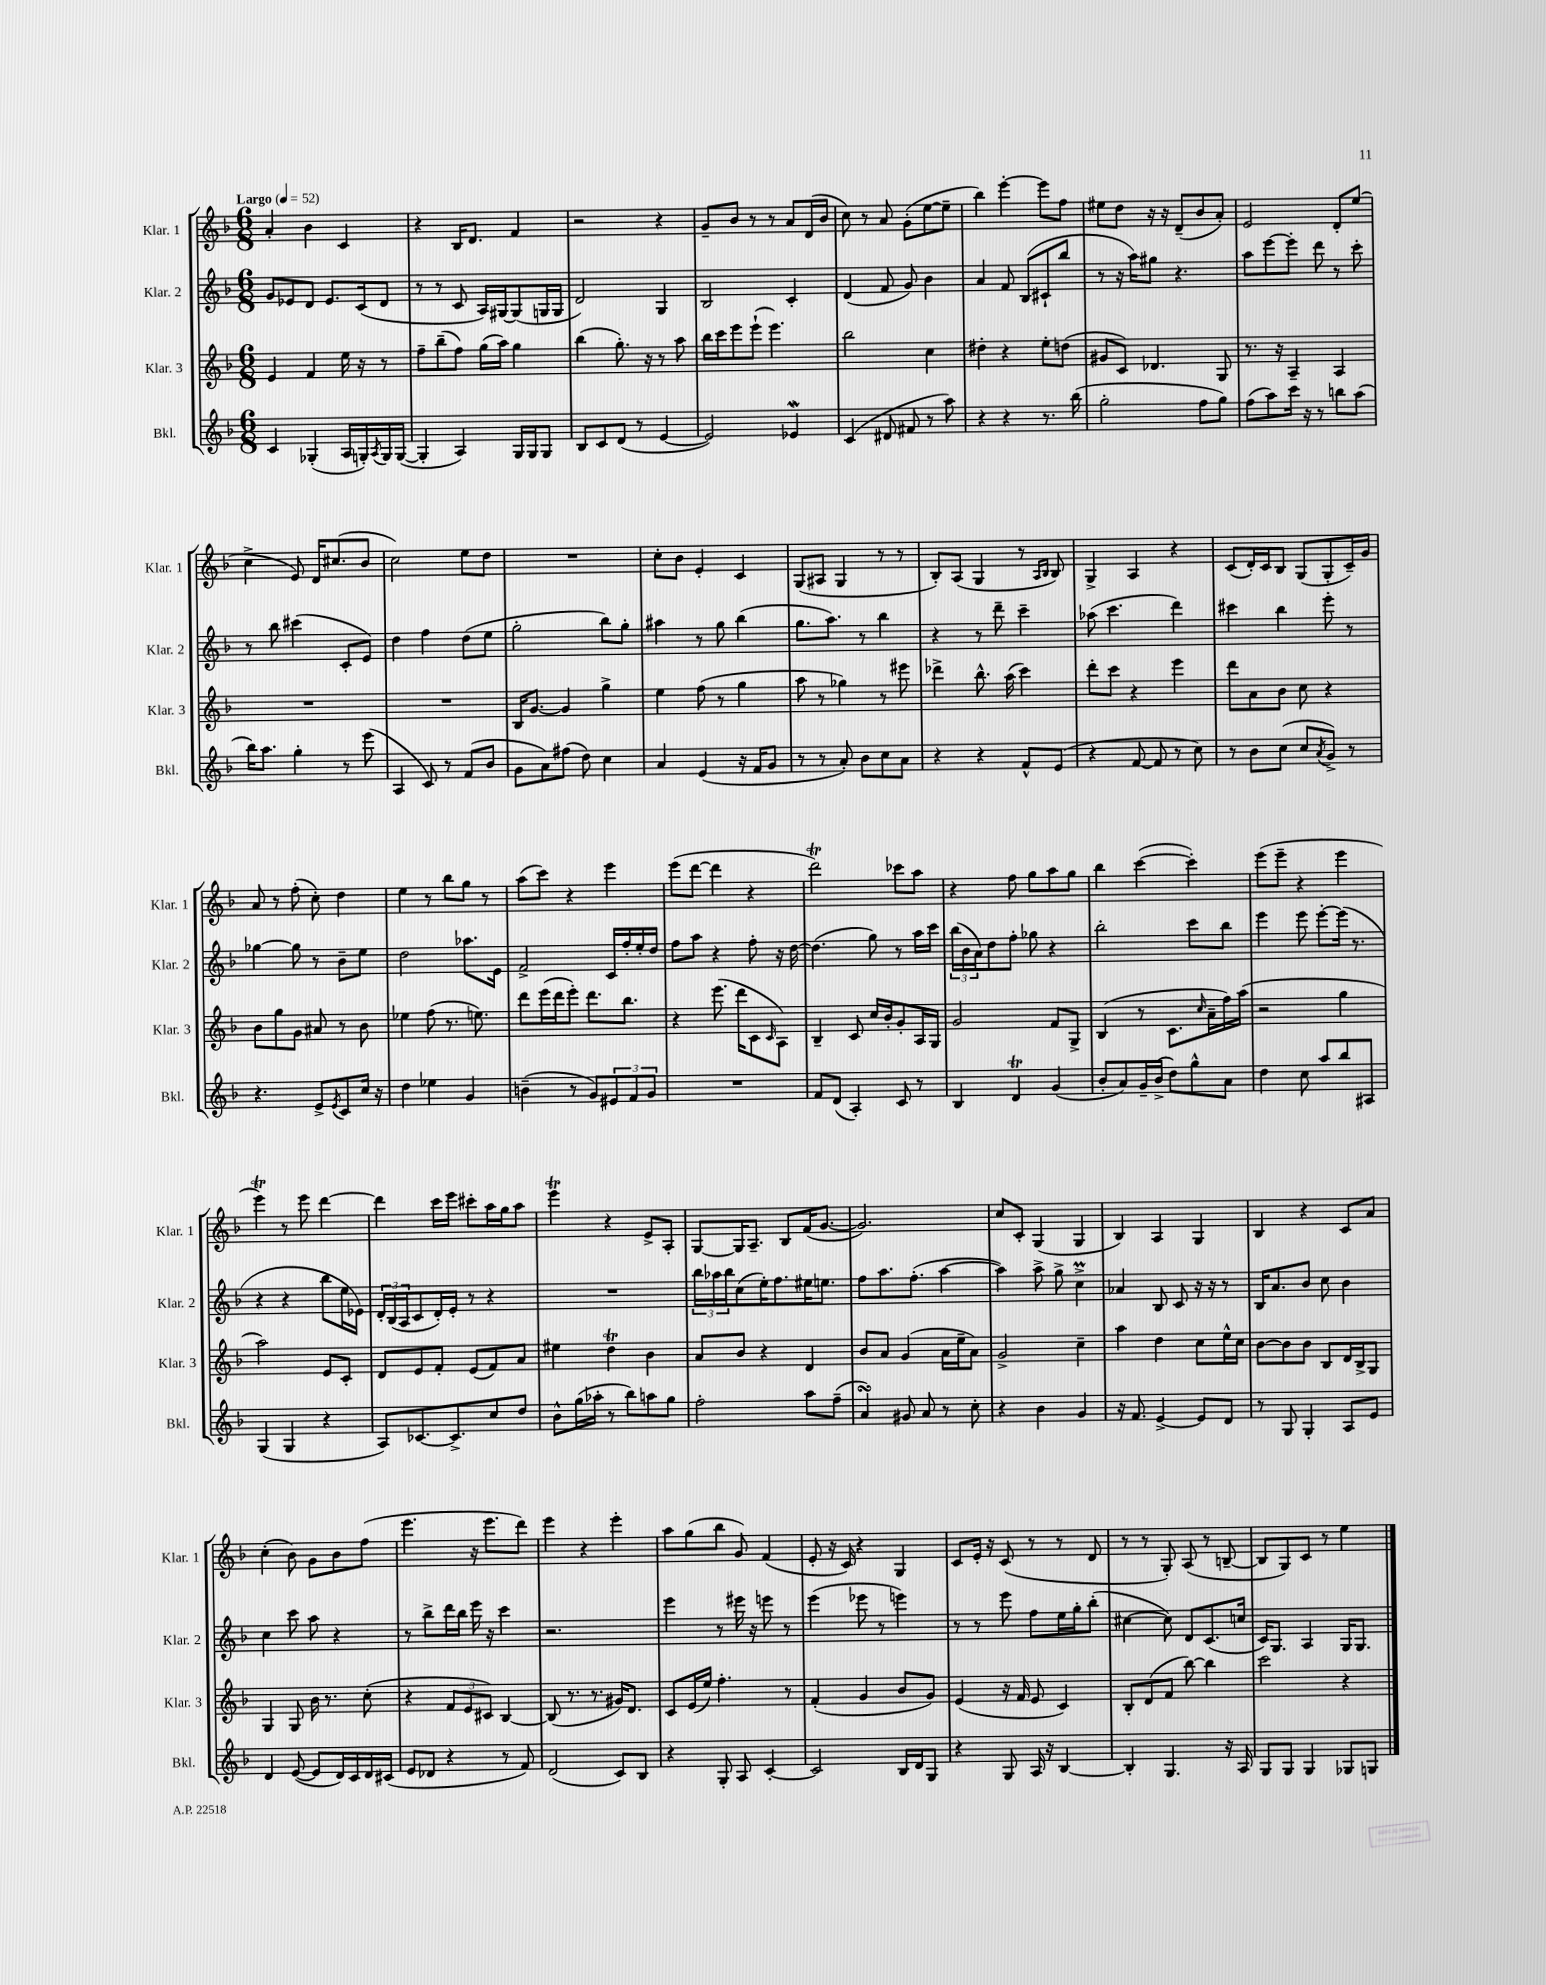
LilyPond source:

<<
\new StaffGroup <<
\new Staff = "s0" \with { instrumentName = "Klar. 1" shortInstrumentName = "Klar. 1" } {
    \clef treble \key f \major \numericTimeSignature \time 6/8 \tempo "Largo" 4 = 52
    a'4-. bes'4 c'4 |
    r4 bes16 d'8. f'4 |
    r2 r4 |
    g'8-- bes'8 r8 r8 a'8 d'16( bes'16 |
    c''8) r8 a'8 g'8-.( e''8~ e''8-- |
    bes''4) e'''4~-. e'''8 f''8 |
    eis''8 d''8 r16 r16 d'8--( bes'8 a'8-.) |
    e'2 d'8-. e''8( |
    c''4-> e'8) d'16 cis''8.( bes'8 |
    c''2) e''8 d''8 |
    R2. |
    c''8-. bes'8 e'4-. c'4 |
    g8( ais8 g4 r8 r8 |
    bes8-.) a8( g4 r8 \grace { a16 bes16 } bes8) |
    g4-> a4 r4 |
    c'8( d'16-.) c'16 bes8 g8( g8-. c'16--) g'16 |
    a'8 r8 f''8-.( c''8-.) d''4 |
    e''4 r8 bes''8 g''8 r8 |
    a''8( c'''8) r4 e'''4 |
    e'''8( d'''8~ d'''4 r4 |
    d'''2\trill) ces'''8 a''8 |
    r4 f''8 g''8 a''8 g''8 |
    bes''4 c'''4~( c'''4-.) |
    e'''8( e'''8-- r4 e'''4 |
    e'''4\trill) r8 e'''8 d'''4~ |
    d'''4 c'''16 e'''16 cis'''8-. a''16 g''16 a''8 |
    e'''4\trill r4 e'8-> a8-. |
    g8~ g16 a8.-- bes8 f'16( g'8.~ |
    g'2.) |
    c''8 c'8-. g4( g4 |
    bes4) a4 g4 |
    bes4 r4 c'8 a'8 |
    c''4-.( bes'8) g'8 bes'8 f''8( |
    e'''4. r16 e'''8. d'''8) |
    e'''4 r4 e'''4-. |
    a''8 g''8( bes''8 g'8) f'4( |
    e'8-. r16 c'16) r4 g4 |
    c'8 e'16-. r16 c'8( r8 r8 d'8 |
    r8 r8 g8-.) a8( r8 b8~-- |
    b8 g8) c'8 r8 e''4 \bar "|." |
}
\new Staff = "s1" \with { instrumentName = "Klar. 2" shortInstrumentName = "Klar. 2" } {
    \clef treble \key f \major \numericTimeSignature \time 6/8
    g'8 ees'8 d'8 ees'8. c'16( d'8 |
    r8 r8 c'8 a16) gis16~ gis8( g16 g16 |
    d'2) g4 |
    bes2 c'4-. |
    d'4( f'8 g'8) bes'4 |
    a'4 f'8 bes8( cis'8-! bes''8 |
    r8 r16 a''16) gis''8 r4. |
    a''8 e'''8~ e'''8-. d'''8 r8 c'''8-. |
    r8 bes''8 cis'''4( c'8-. e'8) |
    d''4 f''4 d''8( e''8 |
    g''2-. bes''8) g''8-. |
    ais''4 r8 g''8 bes''4( |
    g''8. a''8.) r8 bes''4 |
    r4 r8 d'''8-- c'''4-- |
    aes''8( c'''4. d'''4) |
    cis'''4 bes''4 e'''8-. r8 |
    ges''4~ ges''8 r8 bes'8-- e''8 |
    d''2 aes''8. e'16 |
    f'2-> c'16 f''16-. e''16-. d''16 |
    f''8 a''8 r4 f''8-. r16 d''16~ |
    d''4.( g''8) r8 a''16 c'''16 |
    \tuplet 3/2 { bes''16( bes'16 a'16) } d''8 f''8-. ges''8 r4 |
    bes''2-. c'''8 bes''8 |
    e'''4 e'''8 e'''8~-. e'''16( r8. |
    r4 r4 bes''8 e''16 ees'16) |
    \tuplet 3/2 { d'16-. bes16( a16 } c'8 d'16-.) e'16-. r8 r4 |
    R2. |
    \tuplet 3/2 { bes''16 aes''16 bes''16 } c''8( e''16-.) f''8. eis''16 e''8. |
    f''8 a''8. f''8.-.( a''4~ |
    a''4) a''8-> g''8-> c''4->\prall |
    aes'4 bes8 c'8 r16 r16 r8 |
    bes16 a'8. bes'8 c''8 bes'4 |
    c''4 c'''8 a''8 r4 |
    r8 bes''8-> d'''16 bes''16 e'''16 r16 c'''4 |
    r2. |
    e'''4 r8 eis'''16 r16 e'''8 r8 |
    e'''4( ees'''8 r8 e'''4) |
    r8 r8 e'''8 f''8 e''16 g''16-. bes''8-.( |
    cis''4~ cis''8) d'8 c'8.( c''16 |
    c'16) g8. a4 g16 g8. \bar "|." |
}
\new Staff = "s2" \with { instrumentName = "Klar. 3" shortInstrumentName = "Klar. 3" } {
    \clef treble \key f \major \numericTimeSignature \time 6/8
    e'4 f'4 e''16 r16 r8 |
    f''8-- bes''8--( f''8) g''16( a''16) g''4 |
    bes''4( g''8.-.) r16 r8 a''8 |
    bes''16 c'''16 e'''8 e'''8-!( e'''4.) |
    bes''2 c''4 |
    dis''4-. r4 e''8-. d''8( |
    gis'8 c'8) des'4. g8 |
    r8. r16 a4-- a4 |
    R2. |
    R2. |
    bes16 g'8.~ g'4 g''4-> |
    e''4 f''8( r8 g''4 |
    a''8 r8 ges''4) r8 eis'''8 |
    des'''4-> bes''8.-^ a''16( c'''4) |
    d'''8-. c'''8 r4 e'''4 |
    d'''8 a'8 bes'8 c''8 r4 |
    bes'8 g''8 g'8 ais'8 r8 bes'8 |
    ees''4 f''8( r8. e''8.) |
    d'''8 e'''16( d'''16 e'''8-.) d'''8. bes''8. |
    r4 e'''8.( d'''16 c'8 \grace { c'16 } a8) |
    bes4-- c'8 c''16 bes'16-. g'8-. a16 g16 |
    g'2 f'8 g8-> |
    bes4( r8 c'8. \grace { c''16 } a'16-- f''16) a''16( |
    r2 g''4 |
    a''2) e'8 c'8-. |
    d'8 e'8 f'8-. e'8( f'8) a'8 |
    eis''4 d''4\trill bes'4 |
    a'8 bes'8 r4 d'4 |
    bes'8 a'8 g'4( a'16 e''16-- a'8) |
    g'2-> c''4-- |
    a''4 d''4 c''8 e''16-^ c''16 |
    bes'8~ bes'8 bes'8 bes8 d'16 bes16-> g8 |
    g4 g8 bes'16 r8. c''8-.( |
    r4 \tuplet 3/2 { f'8 e'8 cis'8) } bes4~ |
    bes8( r8. r8. gis'16) d'8. |
    c'8 e'16( e''16) f''4.-. r8 |
    f'4-.( g'4 bes'8 g'8) |
    e'4( r16 f'16 e'8 c'4) |
    bes8-. d'8( f'8 bes''8~) bes''4 |
    c'''2 r4 \bar "|." |
}
\new Staff = "s3" \with { instrumentName = "Bkl." shortInstrumentName = "Bkl." } {
    \clef treble \key f \major \numericTimeSignature \time 6/8
    c'4 ges4-.( a16 g16-.) \acciaccatura { a8 } g16 g16~( |
    g4-. a4) g16 g16 g8 |
    bes8 c'8 d'8( r8 e'4~ |
    e'2) ees'4\mordent |
    c'4( dis'8 fis'8 r8 a''8) |
    r4 r4 r8. bes''16( |
    g''2-. f''8 g''8) |
    f''8( a''8) c'''16 r16 r8 b''8 a''8( |
    bes''16) a''8. g''4-. r8 e'''8( |
    a4 c'8) r8 f'8( bes'8 |
    g'8 a'8) fis''8( d''8) c''4 |
    a'4 e'4( r16 f'16 g'8 |
    r8 r8 a'8-.) bes'8 c''8 a'8 |
    r4 r4 f'8-^ e'8( |
    r4 f'8~ f'8 r8 c''8) |
    r8 bes'8 c''8( c''8 \acciaccatura { a'8 } g'8->) r8 |
    r4. e'8-> \acciaccatura { e'8 } c'8 c''16 r16 |
    d''4 ees''4 g'4 |
    b'4--( r8 g'8) \tuplet 3/2 { eis'8 f'8 g'8 } |
    R2. |
    f'8 d'8( a4-.) c'8 r8 |
    bes4 d'4\trill g'4( |
    bes'8-. a'8) g'16-- bes'16->( d''8) g''8-^ a'8 |
    d''4 c''8 a''8 bes''8 ais8 |
    g4( g4 r4 |
    a8) ces'8.~ ces'8.-> c''8 d''8 |
    bes'8-^ g''16( aes''16-. r8 bes''8) a''8 g''8 |
    f''2-. a''8 f''8--( |
    a'4\turn) gis'8 a'8 r8 c''8-. |
    r4 bes'4 g'4 |
    r16 f'8. e'4~-> e'8 d'8 |
    r8 g8 g4-. a8 e'8 |
    d'4 e'8~( e'8 d'16) c'16 d'16 cis'16( |
    e'8 des'8 r4 r8 f'8) |
    d'2( c'8) bes8 |
    r4 g8-. a8 c'4~-. |
    c'2 bes16 d'16 g8 |
    r4 g8 a16 r16 bes4~ |
    bes4-. g4. r16 a16 |
    g8 g8 g4 ges8 g8 \bar "|." |
}
>>
>>
\layout { \context { \Score \remove "Bar_number_engraver" } }
